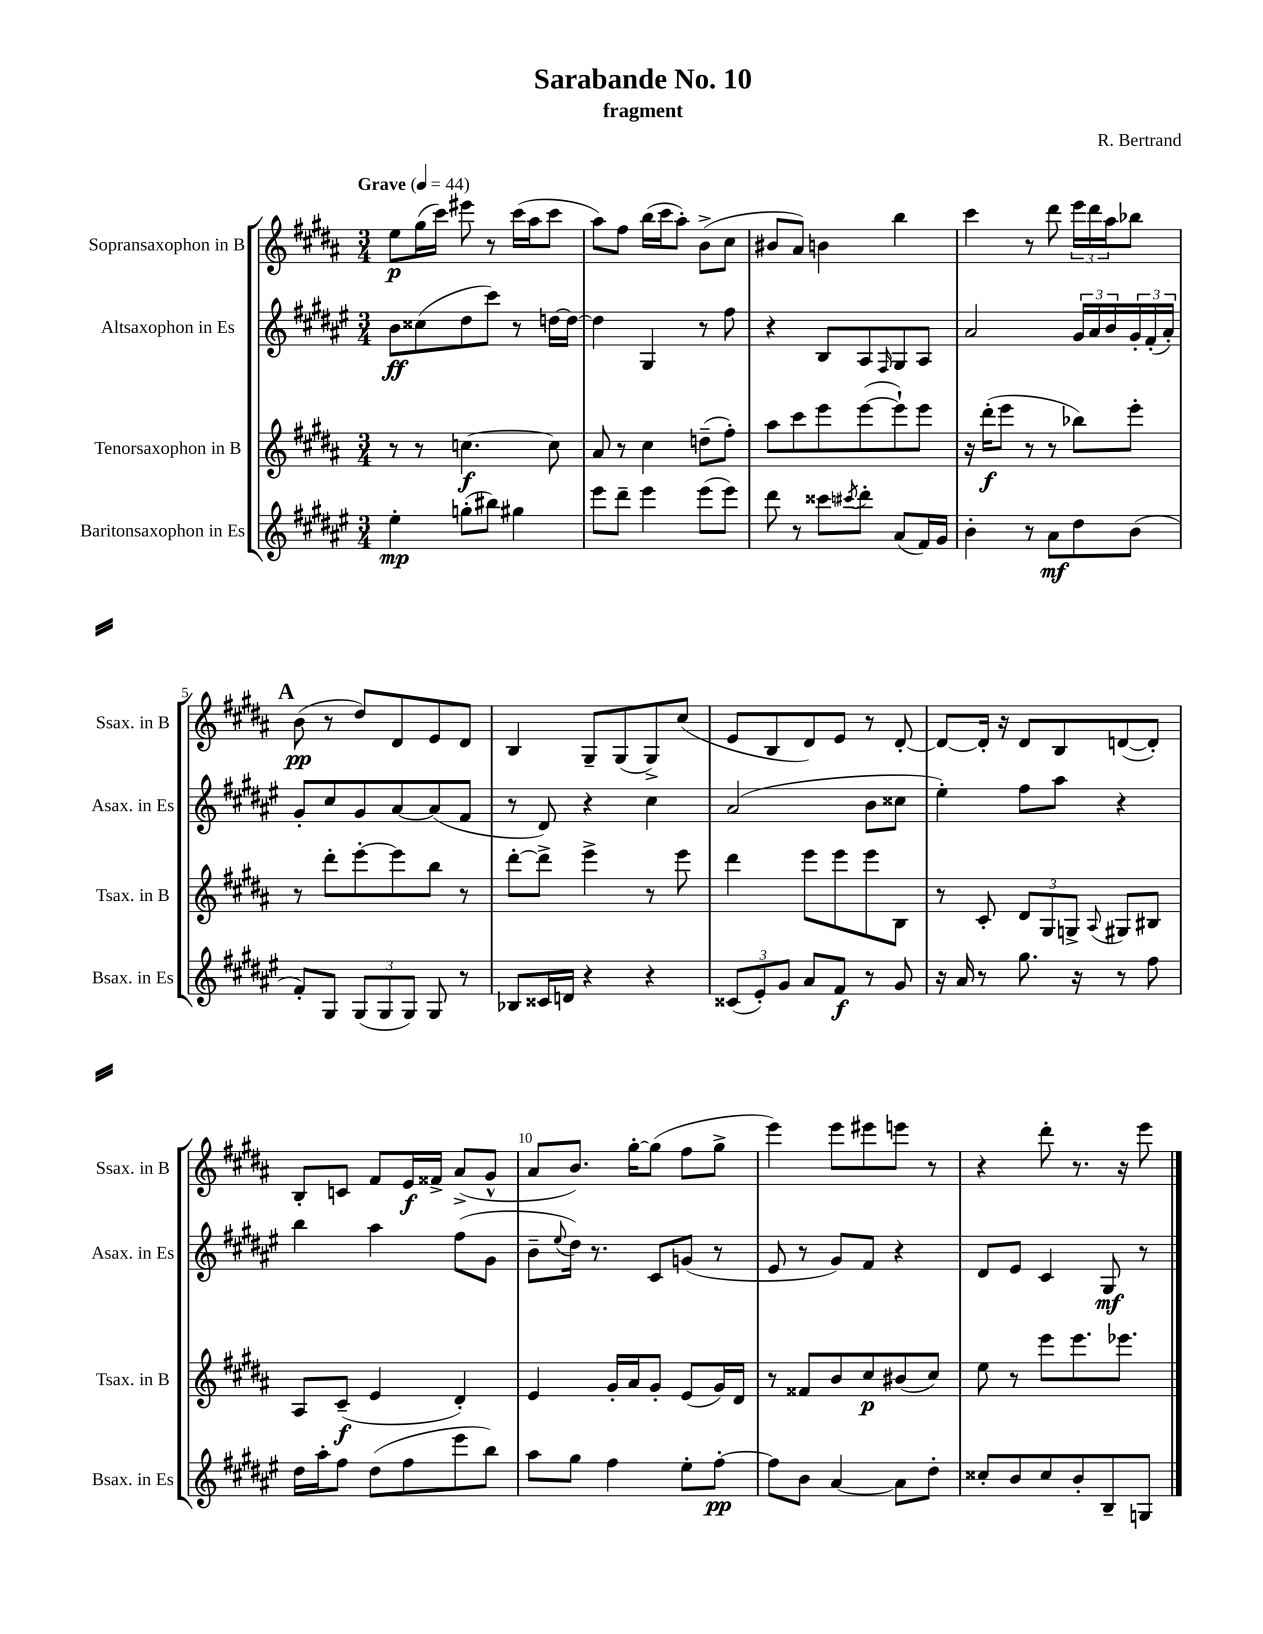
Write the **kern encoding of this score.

**kern	**dynam	**kern	**dynam	**kern	**dynam	**kern	**dynam
*part4	*part4	*part3	*part3	*part2	*part2	*part1	*part1
*staff4	*staff4	*staff3	*staff3	*staff2	*staff2	*staff1	*staff1
*I"Baritonsaxophon in Es	*	*I"Tenorsaxophon in B	*	*I"Altsaxophon in Es	*	*I"Sopransaxophon in B	*
*I'Bsax. in Es	*	*I'Tsax. in B	*	*I'Asax. in Es	*	*I'Ssax. in B	*
*clefG2	*	*clefG2	*	*clefG2	*	*clefG2	*
*k[f#c#g#d#a#e#]	*	*k[f#c#g#d#a#]	*	*k[f#c#g#d#a#e#]	*	*k[f#c#g#d#a#]	*
*M3/4	*	*M3/4	*	*M3/4	*	*M3/4	*
*MM44	*	*MM44	*	*MM44	*	*MM44	*
=1	=1	=1	=1	=1	=1	=1	=1
!	!	!	!	!	!	!LO:TX:a:B:t=Grave	!
4ee#'\	mp	8r	.	8b\L	ff	8ee\L	p
.	.	8r	.	(8cc##X\	.	(16gg#\L	.
.	.	.	.	.	.	16ccc#\JJ)	.
(8ggn'\L	.	[4.ccn\	f	8dd#\	.	8eee#X\	.
8bb#X\J)	.	.	.	8ccc#\J)	.	8r	.
4gg#X\	.	.	.	8r	.	(16ccc#\LL	.
.	.	.	.	.	.	16aa#\J	.
.	.	8cc\]	.	[16ddn\LL	.	8ccc#\J	.
.	.	.	.	16dd\JJ_	.	.	.
=2	=2	=2	=2	=2	=2	=2	=2
8eee#\L	.	8a#/	.	4dd\]	.	8aa#\L)	.
8ddd#~\J	.	8r	.	.	.	8ff#\J	.
4eee#\	.	4cc#\	.	4G#/	.	(16bb\LL	.
.	.	.	.	.	.	16ccc#\J	.
.	.	.	.	.	.	8aa#'\J)	.
(8eee#\L	.	(8ddn~\L	.	8r	.	(8b^\L	.
8eee#\J)	.	8ff#'\J)	.	8ff#\	.	8cc#\J	.
=3	=3	=3	=3	=3	=3	=3	=3
8ddd#\	.	8aa#\L	.	4r	.	8b#X/L	.
8r	.	8ccc#\	.	.	.	8a#/J)	.
8ccc##X\L	.	8eee\	.	8B/L	.	4bn\	.
8qccc#X/	.	.	.	.	.	.	.
8ddd#'\J	.	([8eee\	.	8A#/	.	.	.
.	.	.	.	16qqF#/	.	.	.
(8a#/L	.	8eee`\])	.	8G#/	.	4bb\	.
16f#/L)	.	8eee\J	.	8A#/J	.	.	.
16g#/JJ	.	.	.	.	.	.	.
=4	=4	=4	=4	=4	=4	=4	=4
4b'\	.	16r	.	2a#/	.	4ccc#\	.
.	.	(16ddd#'\KL	f	.	.	.	.
.	.	8eee\J	.	.	.	.	.
8r	.	8r	.	.	.	8r	.
8a#\L	mf	8r	.	.	.	8ddd#\	.
8dd#\	.	8bb-X\L)	.	24g#/LL	.	24eee\LL	.
.	.	.	.	24a#/	.	24ddd#\	.
.	.	.	.	24b/	.	24aa#\J	.
(8b\J	.	8eee'\J	.	24g#'/	.	8bb-X\J	.
.	.	.	.	(24f#'/	.	.	.
.	.	.	.	24a#'/JJ)	.	.	.
!!LO:LB:g=z
!!LO:REH:place=s1:t=A
=5	=5	=5	=5	=5	=5	=5	=5
8f#'/L)	.	8r	.	8g#'/L	.	(8b\	pp
8G#/J	.	8ddd#'\L	.	8cc#/	.	8r	.
(12G#/L	.	[8eee'\	.	8g#/	.	8dd#/L)	.
12G#/	.	.	.	.	.	.	.
.	.	8eee\]	.	[8a#/	.	8d#/	.
12G#/J)	.	.	.	.	.	.	.
8G#/	.	8bb\J	.	(8a#/]	.	8e/	.
8r	.	8r	.	8f#/J	.	8d#/J	.
=6	=6	=6	=6	=6	=6	=6	=6
8B-X/L	.	[8ddd#'\L	.	8r	.	4B/	.
16c##X/L	.	8ddd#^\J]	.	8d#/)	.	.	.
16dn/JJ	.	.	.	.	.	.	.
4r	.	4eee^\	.	4r	.	8G#~/L	.
.	.	.	.	.	.	(8G#/	.
4r	.	8r	.	4cc#\	.	8G#^/)	.
.	.	8eee\	.	.	.	(8cc#/J	.
=7	=7	=7	=7	=7	=7	=7	=7
(12c##X/L	.	4ddd#\	.	(2a#/	.	8e/L	.
12e#'/)	.	.	.	.	.	.	.
.	.	.	.	.	.	8B/	.
12g#/J	.	.	.	.	.	.	.
8a#/L	.	8eee\L	.	.	.	8d#/)	.
8f#/J	f	8eee\	.	.	.	8e/J	.
8r	.	8eee\	.	8b\L	.	8r	.
8g#/	.	8B\J	.	8cc##X\J	.	[8d#'/	.
=8	=8	=8	=8	=8	=8	=8	=8
16r	.	8r	.	4ee#'\)	.	8d#/L_	.
16a#/	.	.	.	.	.	.	.
8r	.	8c#'/	.	.	.	16d#'/Jk]	.
.	.	.	.	.	.	16r	.
8.gg#\	.	12d#/L	.	8ff#\L	.	8d#/L	.
.	.	12G#/	.	.	.	.	.
.	.	.	.	8aa#\J	.	8B/	.
.	.	12Gn^/J	.	.	.	.	.
16r	.	.	.	.	.	.	.
.	.	8qqA#/	.	.	.	.	.
8r	.	8G#X/L	.	4r	.	([8dn/	.
8ff#\	.	8B#X/J	.	.	.	8d'/J])	.
!!LO:LB:g=z
=9	=9	=9	=9	=9	=9	=9	=9
16dd#\LL	.	8A#/L	.	4bb\	.	8B'/L	.
16aa#'\J	.	.	.	.	.	.	.
8ff#\J	.	(8c#~/J	f	.	.	8cn/J	.
(8dd#\L	.	4e/	.	4aa#\	.	8f#/L	.
8ff#\	.	.	.	.	.	16e/L	f
.	.	.	.	.	.	16f##X^/JJ	.
8eee#\	.	4d#'/)	.	(8ff#\L	.	(8a#^/L	.
8bb\J)	.	.	.	8g#\J	.	8g#^^/J	.
=10	=10	=10	=10	=10	=10	=10	=10
8aa#\L	.	4e/	.	8b~\L	.	8a#/L	.
.	.	.	.	8qqee#/	.	.	.
8gg#\J	.	.	.	16dd#\Jk)	.	8.b/J)	.
.	.	.	.	8.r	.	.	.
4ff#\	.	16g#'/LL	.	.	.	.	.
.	.	16a#/J	.	.	.	[16gg#'\KL	.
.	.	8g#'/J	.	8c#/L	.	(8gg#\J]	.
8ee#'\L	.	(8e/L	.	(8gn/J	.	8ff#\L	.
[8ff#'\J	pp	16g#/L)	.	8r	.	8gg#^\J	.
.	.	16d#/JJ	.	.	.	.	.
=11	=11	=11	=11	=11	=11	=11	=11
8ff#\L]	.	8r	.	8e#/	.	4eee\)	.
8b\J	.	8f##X/L	.	8r	.	.	.
[4a#/	.	8b/	.	8g#/L)	.	8eee\L	.
.	.	8cc#/	p	8f#/J	.	8eee#X\	.
8a#\L]	.	(8b#X/	.	4r	.	8eeen\J	.
8dd#'\J	.	8cc#/J)	.	.	.	8r	.
=12	=12	=12	=12	=12	=12	=12	=12
8cc##X'/L	.	8ee\	.	8d#/L	.	4r	.
8b/	.	8r	.	8e#/J	.	.	.
8cc##/	.	8eee\L	.	4c#/	.	8ddd#'\	.
8b'/	.	8.eee\	.	.	.	8.r	.
8B~/	.	.	.	8G#/	mf	.	.
.	.	8.eee-X\J	.	.	.	16r	.
8Gn/J	.	.	.	8r	.	8eee\	.
==	==	==	==	==	==	==	==
*-	*-	*-	*-	*-	*-	*-	*-
